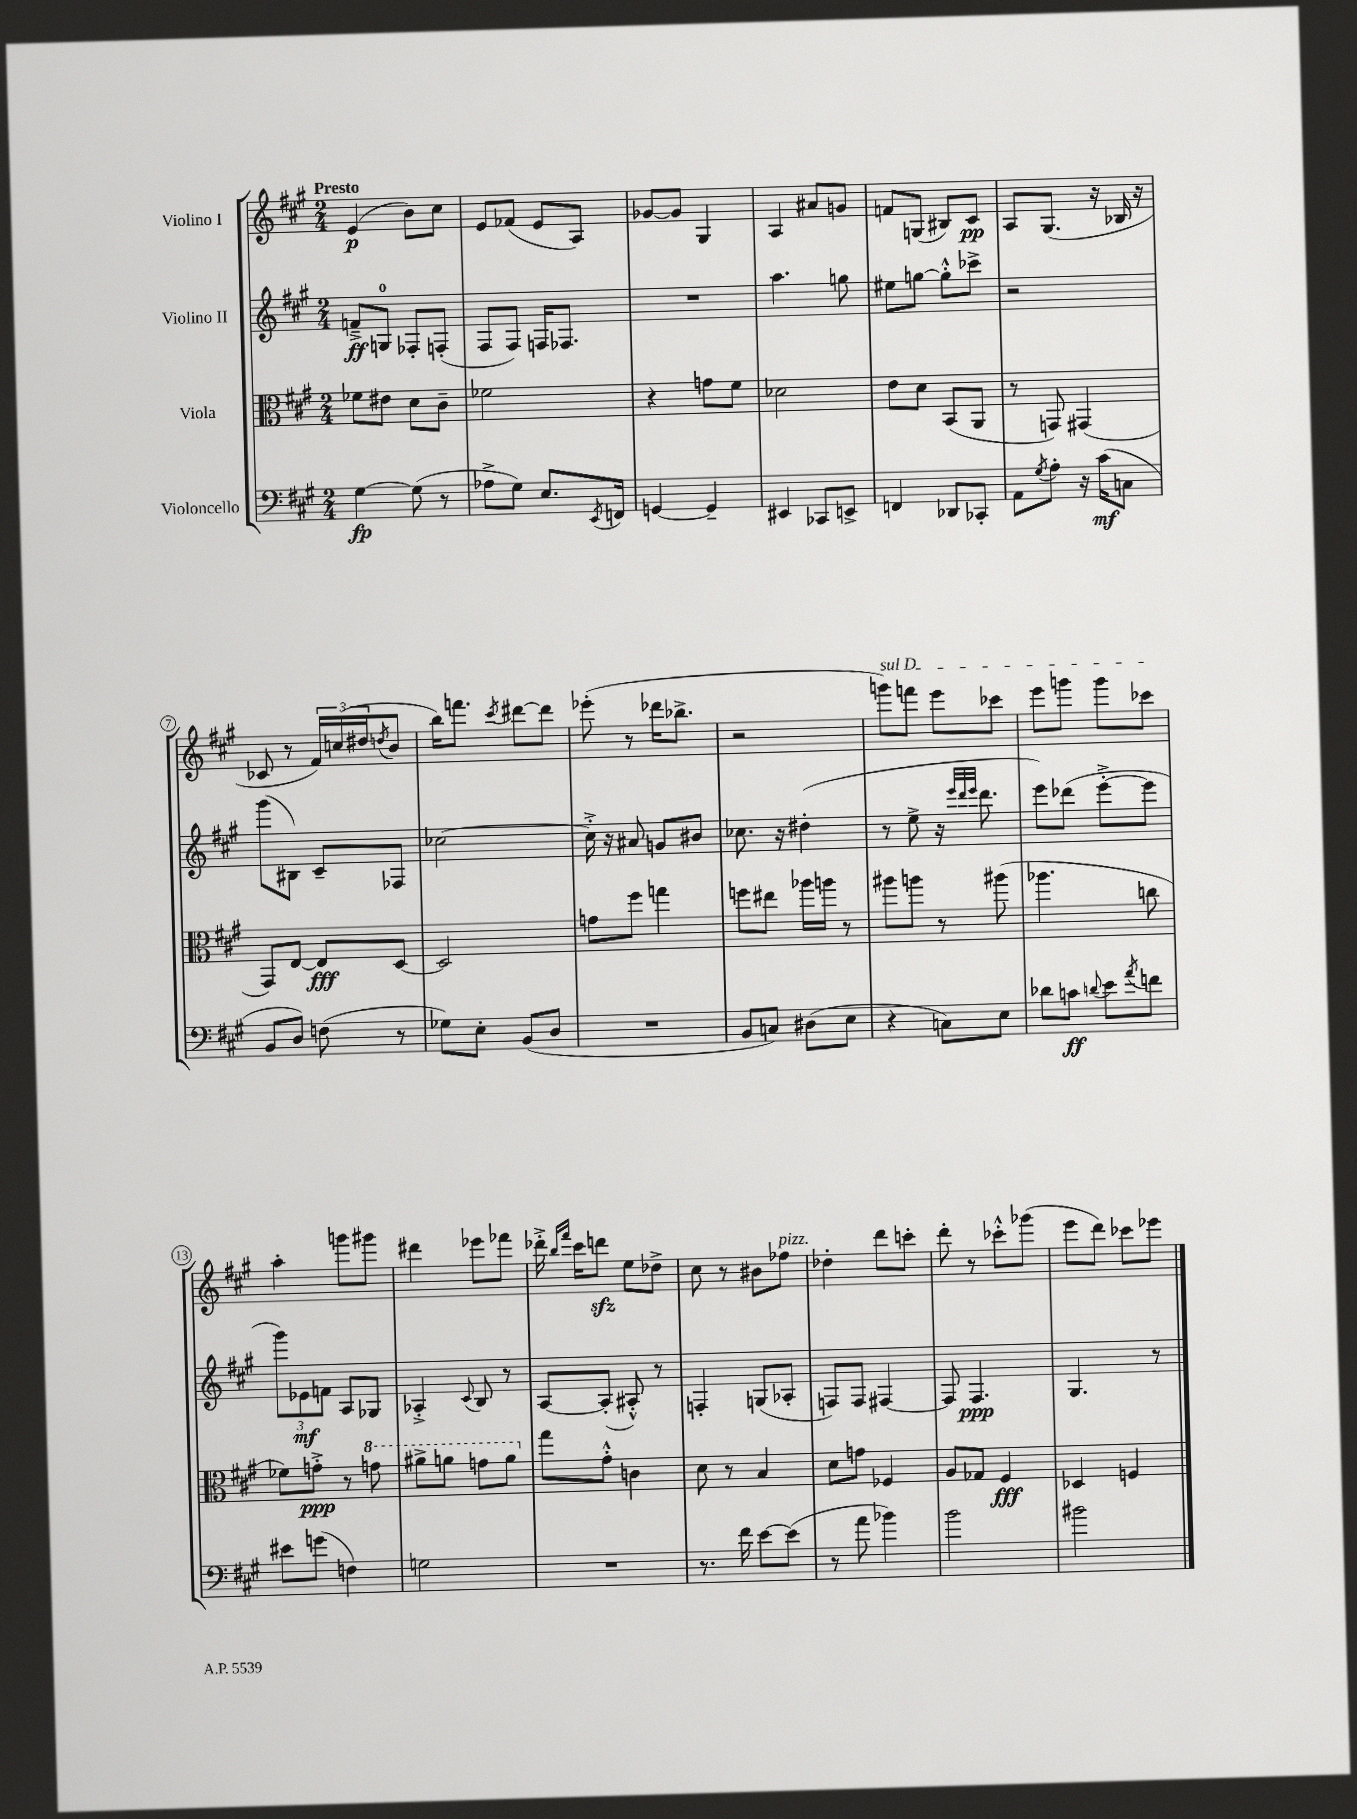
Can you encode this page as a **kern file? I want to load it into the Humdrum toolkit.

**kern	**dynam	**kern	**dynam	**kern	**dynam	**kern	**dynam
*part4	*part4	*part3	*part3	*part2	*part2	*part1	*part1
*staff4	*staff4	*staff3	*staff3	*staff2	*staff2	*staff1	*staff1
*I"Violoncello	*	*I"Viola	*	*I"Violino II	*	*I"Violino I	*
*clefF4	*	*clefC3	*	*clefG2	*	*clefG2	*
*k[f#c#g#]	*	*k[f#c#g#]	*	*k[f#c#g#]	*	*k[f#c#g#]	*
*M2/4	*	*M2/4	*	*M2/4	*	*M2/4	*
=1	=1	=1	=1	=1	=1	=1	=1
!	!	!	!	!	!	!LO:TX:a:B:t=Presto	!
[4G#\	fp	8f-X\L	.	8fn~^/L	ff	(4e/	p
.	.	8e#X\J	.	8Gn/J	.	.	.
(8G#\]	.	8d\L	.	8F-X'/L	.	8b\L)	.
8r	.	8c#~\J	.	(8Fn'/J	.	8cc#\J	.
=2	=2	=2	=2	=2	=2	=2	=2
8A-X^\L	.	2f-X\	.	8F#/L	.	8e/L	.
8G#\J)	.	.	.	8F#/J)	.	(8f-X/J	.
8.E/L	.	.	.	16Fn/KL	.	8e/L	.
.	.	.	.	8.F-X/J	.	.	.
.	.	.	.	.	.	8A/J)	.
8qEE/	.	.	.	.	.	.	.
16FFn/Jk	.	.	.	.	.	.	.
=3	=3	=3	=3	=3	=3	=3	=3
[4GGn/	.	4r	.	2r	.	[8g-X/L	.
.	.	.	.	.	.	8g-/J]	.
4GG~/]	.	8gn\L	.	.	.	4G#/	.
.	.	8f#\J	.	.	.	.	.
=4	=4	=4	=4	=4	=4	=4	=4
4EE#X/	.	2d-X\	.	4.aa\	.	4A/	.
8CC-X/L	.	.	.	.	.	8a#X/L	.
8EEn^/J	.	.	.	8ggn\	.	8gn/J	.
=5	=5	=5	=5	=5	=5	=5	=5
4FFn/	.	8e\L	.	8ee#X\L	.	8fn/L	.
.	.	8d\J	.	[8ggn\J	.	(8Gn/J	.
8DD-X/L	.	(8BB/L	.	8gg'^^\L]	.	8B#X/L)	.
8CC-X'/J	.	8AA/J	.	8ccc-X^\J	.	8c#/J	pp
=6	=6	=6	=6	=6	=6	=6	=6
8AA\L	.	8r	.	2r	.	8A/L	.
8qG#/	.	.	.	.	.	.	.
8A'\J	.	8GGn/)	.	.	.	(8.G#/J	.
16r	.	(4GG#X/	.	.	.	.	.
(16c#\KL	mf	.	.	.	.	16r	.
8Cn\J	.	.	.	.	.	16B-X/	.
.	.	.	.	.	.	16r	.
!!LO:LB:g=z
=7	=7	=7	=7	=7	=7	=7	=7
8BB/L	.	8GG#/L)	.	(8ggg#\L	.	8c-X/	.
8D/J)	.	[8E/J	.	8B#X\J)	.	8r	.
(8Fn\	.	8E/L]	fff	8c#~/L	.	24f#/LL)	.
.	.	.	.	.	.	(24ccn/	.
.	.	.	.	.	.	24dd#X/J	.
.	.	.	.	.	.	8qddn/	.
8r	.	[8D/J	.	8F-X/J	.	8b/J	.
=8	=8	=8	=8	=8	=8	=8	=8
8G-X\L)	.	2D/]	.	[2cc-X\	.	16bb\KL)	.
.	.	.	.	.	.	8.fffn\J	.
8E'\J	.	.	.	.	.	.	.
.	.	.	.	.	.	8qccc#/	.
(8BB/L	.	.	.	.	.	[8ddd#X\L	.
8D/J	.	.	.	.	.	8ddd#\J]	.
=9	=9	=9	=9	=9	=9	=9	=9
2r	.	8gn\L	.	16cc-'^\]	.	(8eee-X'\	.
.	.	.	.	16r	.	.	.
.	.	8ff#\J	.	8a#X/	.	8r	.
.	.	4ggn\	.	8gn/L	.	16ddd-X\KL	.
.	.	.	.	.	.	8.bb-X^\J	.
.	.	.	.	8b#X/J	.	.	.
=10	=10	=10	=10	=10	=10	=10	=10
8BB/L	.	8ffn\L	.	8.cc-X\	.	2r	.
8Cn/J)	.	8ee#X\J	.	.	.	.	.
.	.	.	.	16r	.	.	.
(8D#X\L	.	16aa-X\LL	.	(4dd#X'\	.	.	.
.	.	16aan\JJ	.	.	.	.	.
8E\J	.	8r	.	.	.	.	.
=11	=11	=11	=11	=11	=11	=11	=11
!	!	!	!	!	!	!LO:TX:a:i:t=sul D	!
4r	.	8aa#X\L	.	8r	.	8gggn\L)	.
.	.	8aan\J	.	8ee^\	.	8fffn\J	.
8Cn\L)	.	8r	.	16r	.	8eee\L	.
.	.	.	.	32qqeee/LLL	.	.	.
.	.	.	.	32qqddd/	.	.	.
.	.	.	.	32qqeee/JJJ	.	.	.
.	.	.	.	8.ddd\	.	.	.
8E\J	.	(8aa#X\	.	.	.	8ccc-X\J	.
=12	=12	=12	=12	=12	=12	=12	=12
8d-X\L	.	4.aa-X\	.	8eee\L)	.	8eee\L	.
8cn\J	ff	.	.	(8ddd-X\J	.	8gggn\J	.
8qqdn/	.	.	.	.	.	.	.
8e\L	.	.	.	[8eee'^\L	.	8ggg\L	.
8qa/	.	.	.	.	.	.	.
8fn\J	.	8ccn\	.	8eee\J]	.	8ccc-X\J	.
!!LO:LB:g=z
=13	=13	=13	=13	=13	=13	=13	=13
8e#X\L	.	8f-X\L)	.	12ggg#\L)	.	4aa'\	.
.	.	.	.	12e-X\	mf	.	.
(8gn\J	.	8gn'^\J	ppp	.	.	.	.
.	.	.	.	12fn\J	.	.	.
4Fn\)	.	8r	.	8A/L	.	8gggn\L	.
*	*	*8va	*	*	*	*	*
.	.	8ggn\	.	8G-X/J	.	8ggg#X\J	.
=14	=14	=14	=14	=14	=14	=14	=14
2Gn\	.	8aa#X^\L	.	4A-X'^/	.	4ddd#X\	.
.	.	8aan\J	.	.	.	.	.
.	.	.	.	8qqc#/	.	.	.
.	.	8ggn\L	.	8B/	.	8eee-X\L	.
.	.	8aa\J	.	8r	.	8fff-X\J	.
=15	=15	=15	=15	=15	=15	=15	=15
*	*	*X8va	*	*	*	*	*
2r	.	8gg#\L	.	[8A/L	.	16ddd-X'^\	.
.	.	.	.	.	.	16qqbb/LL	.
.	.	.	.	.	.	16qqfff#/JJ	.
.	.	.	.	.	.	16ccc#\KL	.
.	.	8g#'^^\J	.	(8A'/J]	.	8dddnzz\J	.
.	.	4cn\	.	8A#X'^^/)	.	8ee\L	.
.	.	.	.	8r	.	8dd-X^\J	.
=16	=16	=16	=16	=16	=16	=16	=16
8.r	.	8d\	.	4Fn'/	.	8cc#\	.
.	.	8r	.	.	.	8r	.
16f#\	.	.	.	.	.	.	.
[8e\L	.	4B/	.	(8Gn/L	.	8b#X\L	.
!	!	!	!	!	!	!LO:TX:a:i:t=pizz.	!
(8e\J]	.	.	.	8A-X'/J	.	8ff-X\J	.
=17	=17	=17	=17	=17	=17	=17	=17
8r	.	8d\L	.	8Fn/L)	.	4dd-X'\	.
8a\	.	8gn\J	.	8F/J	.	.	.
4b-X\)	.	4F-X/	.	[4F#X/	.	8ddd\L	.
.	.	.	.	.	.	8cccn'\J	.
=18	=18	=18	=18	=18	=18	=18	=18
2b\	.	8A/L	.	8F#/]	.	8ddd'\	.
.	.	8G-X/J	.	4.F#/	ppp	8r	.
.	.	4F#/	fff	.	.	8ccc-X'^^\L	.
.	.	.	.	.	.	(8ggg-X\J	.
=19	=19	=19	=19	=19	=19	=19	=19
2b#X\	.	4D-X/	.	4.G#/	.	8eee\L	.
.	.	.	.	.	.	8ddd\J)	.
.	.	4Fn/	.	.	.	8ccc-X\L	.
.	.	.	.	8r	.	8eee-X\J	.
==	==	==	==	==	==	==	==
*-	*-	*-	*-	*-	*-	*-	*-
